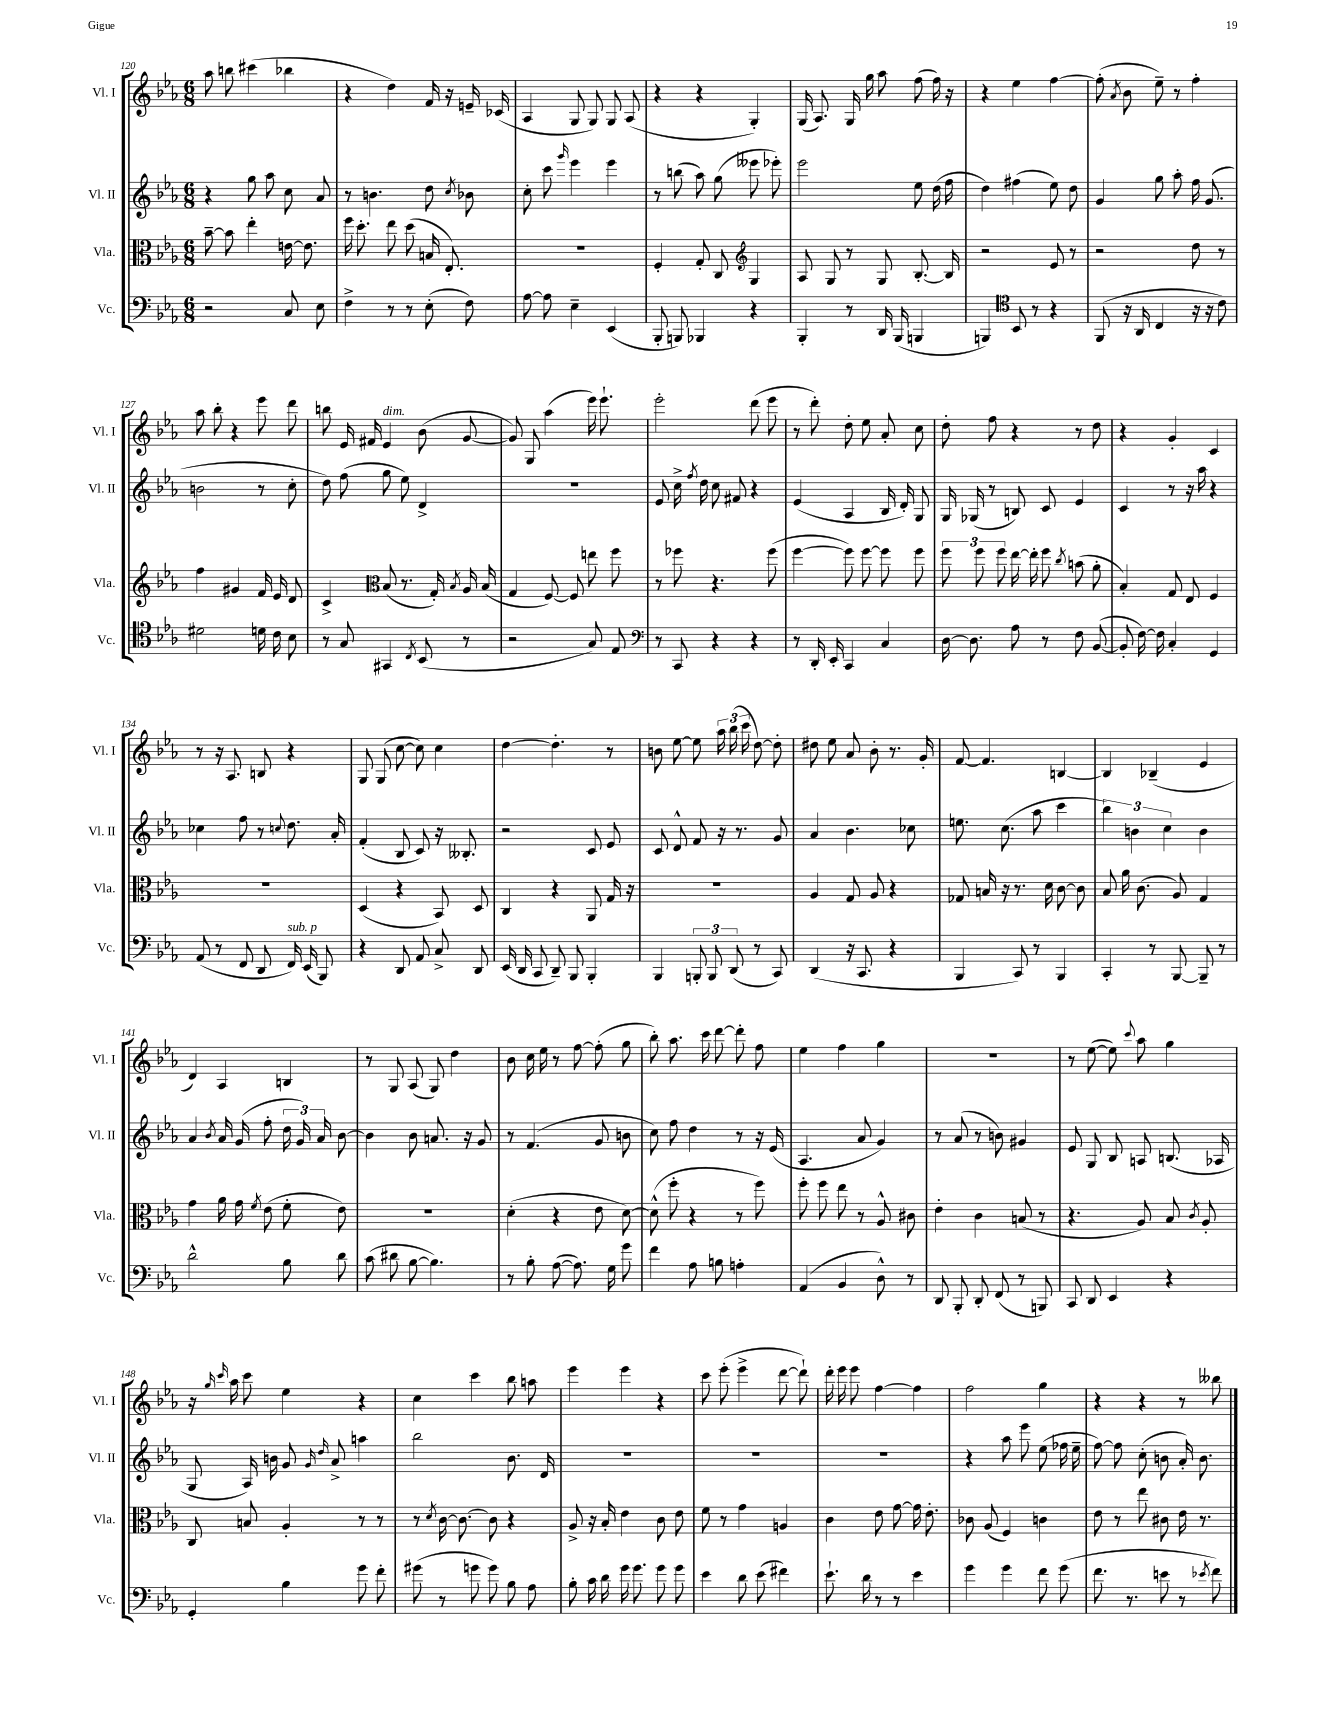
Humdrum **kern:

**kern	**kern	**kern	**kern
*staff4	*staff3	*staff2	*staff1
*clefF4	*clefC3	*clefG2	*clefG2
*k[b-e-a-]	*k[b-e-a-]	*k[b-e-a-]	*k[b-e-a-]
*M6/8	*M6/8	*M6/8	*M6/8
2r	[8b-~\	4r	8aa-\
.	8b-\]	.	8bb\
.	4ee-'\	8gg\	(4ccc#\
.	.	8aa-\	.
8C/	[16e\	8cc\	4bb-\
.	8.e\]	.	.
8E-\	.	8a-/	.
=	=	=	=
4F^\	16ff\	8r	4r
.	8.dd'\	.	.
.	.	4.b\	.
8r	8ee-\	.	4dd\)
8r	(8dd\	.	.
(8E-'\	16B/	8dd\	16f/
.	8.E-'/)	.	16r
.	.	8qcc/	.
8F\)	.	8b-\	16e~/
.	.	.	(16c-/
=	=	=	=
[8A-\	2.r	8cc'\	4A-/
8A-\]	.	8ccc\	.
.	.	16qqggg/	.
4E-~\	.	4eee-\	8G/
.	.	.	8G/)
(4EE-/	.	4eee-\	8G/
.	.	.	(8A-/
=	=	=	=
8BBB-'/	4F'/	8r	4r
8BBB/)	.	(8bb\	.
4BBB-/	8G'/	8aa-\)	4r
.	8C/	(8gg\	.
*	*clefG2	*	*
4r	4G/	8eee--\	4G'/)
.	.	8eee-'\)	.
=	=	=	=
4BBB-'/	8A-/	2eee-\	(16G/
.	.	.	8.A-/)
.	8G/	.	.
8r	8r	.	16G/
.	.	.	16gg\
16DD/	8G/	.	8aa-\
(16BBB-/	.	.	.
4BBB/	[8.B-'/	8ee-\	(8ff\
.	.	(16dd\	16ff\)
.	16B-/]	16ff\	16r
=	=	=	=
4BBB/)	2r	4dd\)	4r
*clefC4	*	*	*
8BB-/	.	(4ff#\	4ee-\
8r	.	.	.
4r	8e-/	8ee-\)	[4ff\
.	8r	8dd\	.
=	=	=	=
(8FF/	2r	4g/	(8ff'\]
.	.	.	8qa-/
16r	.	.	8b-\
16AA-/	.	.	.
4C/	.	8gg\	8ee-~\)
.	.	8aa-'\	8r
16r	8dd\	16ff\	4ff'\
16r	.	(8.g/	.
8c\)	8r	.	.
=	=	=	=
2d#\	4ff\	2b\	8aa-\
.	.	.	8bb-'\
.	4g#/	.	4r
16d\	16f/	8r	8eee-\
16c\	16e-/	.	.
8B-\	8d/	8cc'\	8ddd\
=	=	=	=
8r	4c^/	8dd\)	8bb\
8G/	.	(8ff\	16e-/
.	.	.	16f#/
*	*clefC3	*	*
4GG#/	(8B-/	8gg\	4e-/
.	8.r	8ee-\)	.
8qC/	.	.	.
(8BB-/	.	4d^/	(8b-\
.	16G'/)	.	.
.	8qB-/	.	.
8r	16A-/	.	[8g/
.	(16B-/	.	.
=	=	=	=
2r	4G/	2.r	8g/])
.	.	.	8G/
.	[8F/)	.	(4aa-\
.	8F/]	.	.
8G/)	8ee\	.	16eee-\)
.	.	.	8.eee-`\
8E-/	8ff\	.	.
=	=	=	=
*clefF4	*	*	*
8r	8r	8e-/	2eee-'\
8CC/	8ff-\	16cc^\	.
.	.	8qff/	.
.	.	16dd\	.
4r	4.r	8cc\	.
.	.	8f#/	.
4r	.	4r	(8ddd\
.	(8ff-\	.	8eee-\
=	=	=	=
8r	[4ff\	(4e-/	8r
16DD'/	.	.	8ddd'\)
16EE-'/	.	.	.
4CC/	8ff\])	4A-/	8dd'\
.	[8ff\	.	8ee-\
4C/	8ff\]	16B-/	8a-'/
.	.	16d'/)	.
.	8ff\	8G/	8cc\
=	=	=	=
[16D\	12ff\	16G/	8dd'\
8.D\]	.	(16G-/	.
.	12ff\	.	.
.	.	8r	8ff\
.	12ff\	.	.
8A-\	[16ee-\	8B/)	4r
.	16ee-'\]	.	.
8r	8ff\	8c/	.
.	8qcc/	.	.
8F\	(8b\	4e-/	8r
([8BB-/	8a-'\	.	8dd\
=	=	=	=
8BB-'/]	4B-'/)	4c/	4r
[16F\)	.	.	.
16F\]	.	.	.
4C'/	8G/	8r	4g'/
.	8E-/	16r	.
.	.	16aa-\	.
4GG/	4F/	4r	4c/
=	=	=	=
(8AA-/	2.r	4cc-\	8r
8r	.	.	16r
.	.	.	8.A-/
8FF/	.	8ff\	.
8DD/	.	8r	8B/
.	.	8qqcc/	.
16FF/)	.	8.dd\	4r
(16EE-/	.	.	.
8BBB-/)	.	.	.
.	.	16a-'/	.
=	=	=	=
4r	(4D/	(4f'/	8G/
.	.	.	(8G/
8DD/	4r	8B-/	[8cc\
8AA-/	.	8c/)	8cc\])
8C^/	8BB-/)	16r	4cc\
.	.	8.B--'/	.
8DD/	8D/	.	.
=	=	=	=
(16EE-/	4C/	2r	[4dd\
16DD/	.	.	.
8CC/	.	.	.
8DD~/)	4r	.	4.dd'\]
8BBB-/	.	.	.
4BBB-'/	8AA-/	8c/	.
.	16G/	8e-/	8r
.	16r	.	.
=	=	=	=
4BBB-/	2.r	8c/	8b\
.	.	8d^^/	[8ee-\
12BBB'/	.	8f/	8ee-\]
12BBB/	.	.	.
.	.	16r	24aa-\
(12DD/	.	.	(24bb-\
.	.	8.r	.
.	.	.	24ccc\
8r	.	.	[8dd\)
8CC/)	.	8g/	8dd'\]
=	=	=	=
(4DD/	4A-/	4a-/	8dd#\
.	.	.	8ee-\
16r	8G/	4.b-\	8a-/
8.CC/	.	.	.
.	8A-/	.	8b-'\
4r	4r	.	8.r
.	.	8cc-\	.
.	.	.	16g'/
=	=	=	=
4BBB-/	8G-/	8.ee\	[8f/
.	16B/	.	4.f/]
.	16r	(8.cc\	.
8CC/)	8.r	.	.
8r	.	8aa-\	.
.	16d\	.	.
4BBB-/	[8c\	4ccc\	[4B/
.	8c\]	.	.
=	=	=	=
4CC'/	8B-/	6bb-\)	4B/]
.	16a-\	.	.
.	.	6b\	.
.	(8.c\	.	.
8r	.	.	(4B-~/
.	.	6cc\	.
[8BBB-/	8A-/)	.	.
8BBB-~/]	4G/	4b\	4e-/
8r	.	.	.
=	=	=	=
2d^^\	4g\	4a-/	4d/)
.	.	8qb-/	.
.	16a-\	16a-/	4A-/
.	16g\	(16g/	.
.	8qf/	.	.
.	(8e-\	8ff'\	.
8B-\	8f'\	24dd\	4B/
.	.	24g/)	.
.	.	24a-/	.
8d\	8e-\)	[8b-\	.
=	=	=	=
(8c\	2.r	4b-\]	8r
8d#\	.	.	8G/
[8B-\	.	8b-\	(8A-/
4.B-\])	.	8.a/	8G/)
.	.	.	4dd\
.	.	16r	.
.	.	8g/	.
=	=	=	=
8r	(4d'\	8r	8b-\
8B-'\	.	(4.f/	16cc\
.	.	.	16ee-\
([8A-\	4r	.	8r
8.A-\])	.	.	[8ff\
.	8e-\	8g/	(8ff'\]
16G\	.	.	.
8g\	[8d\)	8b\	8gg\
=	=	=	=
4f\	(8d^^\]	8cc\)	8bb-'\)
.	8ff'\	8ff\	8.aa-\
8A-\	4r	4dd\	.
.	.	.	16ccc\
8B\	.	.	[8ddd\
4A'\	8r	8r	8ddd'\]
.	8ff\)	16r	8ff\
.	.	(16e-/	.
=	=	=	=
(4AA-/	8ff'\	4.A-/	4ee-\
.	8ff\	.	.
4BB-/	8ee-\	.	4ff\
.	8r	8a-/	.
8D^^\)	8A-^^/	4g/)	4gg\
8r	8c#\	.	.
=	=	=	=
8DD/	4e-'\	8r	2.r
8BBB-'/	.	(8a-/	.
8DD'/	4c\	8r	.
(8FF/	.	8b\)	.
8r	(8B/	4g#/	.
8BBB/)	8r	.	.
=	=	=	=
8CC/	4.r	8e-/	8r
8DD/	.	8G/	([8ee-\
4EE-/	.	8B-/	8ee-\])
.	.	.	8qqccc/
.	8A-/)	8A/	8aa-\
4r	8B-/	(8.B/	4gg\
.	8qc/	.	.
.	8A-'/	.	.
.	.	16A-/	.
=	=	=	=
4GG'/	8C/	8G/	16r
.	.	.	16qqgg/
.	.	.	16qqccc/
.	.	.	16aa-\
.	8B/	16A-/)	8ccc\
.	.	16b\	.
4B-\	4A-'/	8g/	4ee-\
.	.	16qqg/	.
.	.	16qqdd/	.
.	.	8a-^/	.
8g\	8r	4aa\	4r
8f'\	8r	.	.
=	=	=	=
(8g#\	8r	2bb-\	4cc\
.	8qd/	.	.
8r	[16c\	.	.
.	8.c\_	.	.
8g\	.	.	4ccc\
8g\)	8c\]	.	.
8B-\	4r	8.b-\	8bb-\
8A-\	.	.	8aa\
.	.	16d/	.
=	=	=	=
8B-'\	8A-^/	2.r	4eee-\
16c\	16r	.	.
16d\	16B-'/	.	.
16g\	4e-\	.	4eee-\
8.g\	.	.	.
8g\	8c\	.	4r
8g\	8e-\	.	.
=	=	=	=
4e-\	8f\	2.r	8ccc\
.	8r	.	(8eee-'\
8d\	4g\	.	4eee-^\
(8e-\	.	.	.
4f#\)	4A/	.	[8ddd\
.	.	.	8ddd`\])
=	=	=	=
8.e-`\	4c\	2.r	16ddd'\
.	.	.	16eee-\
.	.	.	8eee-\
16d\	.	.	.
8r	8e-\	.	[4ff\
8r	[8g\	.	.
4e-\	16g\]	.	4ff\]
.	8.e-'\	.	.
=	=	=	=
4g\	8c-\	4r	2ff\
.	(8A-/	.	.
4g\	4F/)	8aa-\	.
.	.	8eee-\	.
8f\	4c\	(8ee-\	4gg\
(8g\	.	16ff-\	.
.	.	16ee-~\	.
=	=	=	=
8.f\	8e-\	[8ff\)	4r
.	8r	8ff\]	.
8.r	.	.	.
.	8ee-\	(8cc'\	4r
8e\	8c#\	8b\	.
8r	16e-\	16a-'/)	8r
.	8.r	8.b\	.
8qe-/	.	.	.
8f\)	.	.	8bb--\
==	==	==	==
*-	*-	*-	*-
